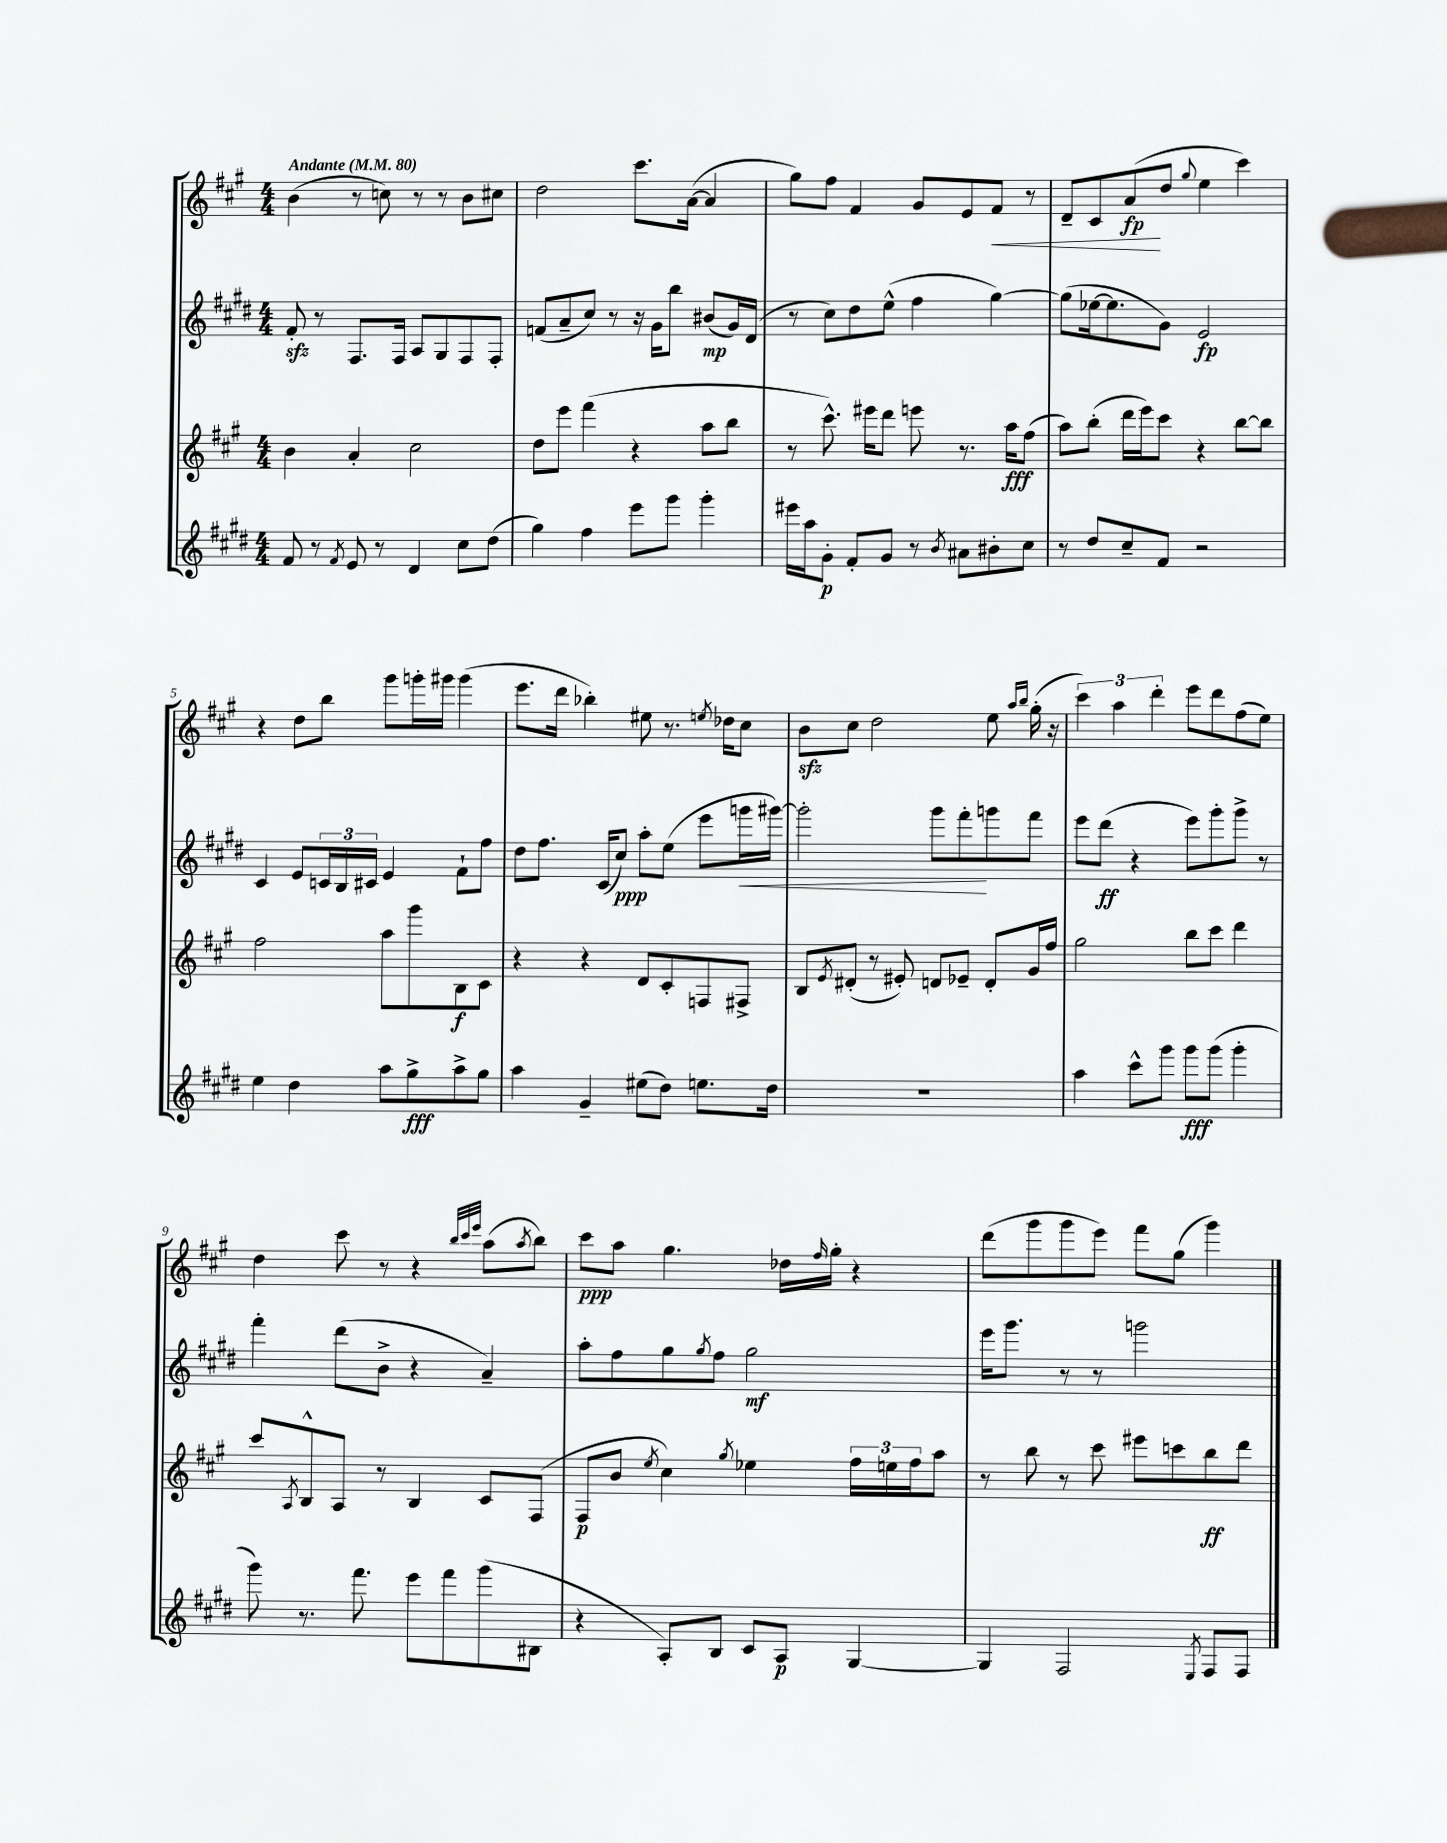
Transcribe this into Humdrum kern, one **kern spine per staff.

**kern	**kern	**kern	**kern
*staff4	*staff3	*staff2	*staff1
*clefG2	*clefG2	*clefG2	*clefG2
*k[f#c#g#d#]	*k[f#c#g#]	*k[f#c#g#d#]	*k[f#c#g#]
*M4/4	*M4/4	*M4/4	*M4/4
*MM80	*MM80	*MM80	*MM80
8f#	4b	8f#'	(4b
8r	.	8r	.
8qf#	.	.	.
8e	4a'	8.F#	8r
8r	.	.	8cc)
.	.	16F#	.
4d#	2cc#	8A	8r
.	.	8G#	8r
8cc#	.	8F#	8b
(8dd#	.	8F#'	8cc#
=	=	=	=
4gg#)	8dd	(8f	2dd
.	8eee	8a~	.
4ff#	(4fff#	8cc#)	.
.	.	8r	.
8eee	4r	16r	8.ccc#
.	.	16g#	.
8ggg#	.	8bb	.
.	.	.	([16a
4ggg#'	8aa	(8b#	4a]
.	8bb	16g#)	.
.	.	(16d#	.
=	=	=	=
16eee#	8r	8r	8gg#)
16aa	.	.	.
8g#'	8.ccc#^^)	8cc#)	8ff#
8f#'	.	8dd#	4f#
.	16eee#	.	.
8g#	8ddd	(8ee^^	.
8r	8eee	4ff#	8g#
8qb	.	.	.
8a#	8.r	.	8e
8b#'	.	[4gg#)	8f#
.	16aa	.	.
8cc#	(8ff#	.	8r
=	=	=	=
8r	8aa)	(8gg#]	8d~
8dd#	(8bb'	[16ee-	8c#
.	.	8.ee-]	.
8cc#~	16ddd	.	(8a
.	16eee)	.	.
8f#	8ccc#	8g#)	8dd
.	.	.	8qqgg#
2r	4r	2e	4ee
.	[8bb	.	4ccc#)
.	8bb]	.	.
=	=	=	=
4ee	2ff#	4c#	4r
4dd#	.	8e	8dd
.	.	24c	8bb
.	.	24B	.
.	.	24c#	.
8aa	8aa	4e	8ggg#
8gg#^	8ggg#	.	16ggg'
.	.	.	16ggg#
8aa^	8B	8f#`	(4ggg#
8gg#	8c#	8ff#	.
=	=	=	=
4aa	4r	8dd#	8.eee
.	.	8.ff#	.
.	.	.	16ddd
4g#~	4r	.	4bb-')
.	.	(16c#	.
.	.	8cc#)	.
(8ee#	8d	8aa'	8ee#
8dd#)	8c#'	(8ee	8.r
8.ee	8F	8eee	.
.	.	.	8qee
.	.	.	16dd-
.	8F#^	16ggg	8cc#
16dd#	.	[16ggg#)	.
=	=	=	=
1r	8B	2ggg#']	8b
.	8qe	.	.
.	(8d#'	.	8cc#
.	8r	.	2dd
.	8e#')	.	.
.	8d	8ggg#	.
.	8e-~	8fff#'	.
.	8d'	8ggg	8ee
.	.	.	16qqaa
.	.	.	16qqbb
.	16g#	8fff#	(16gg#'
.	16ff#	.	16r
=	=	=	=
4aa	2gg#	8eee	6ccc#)
.	.	(8ddd#	.
.	.	.	6aa
8ccc#^^	.	4r	.
.	.	.	6ddd'
8ggg#	.	.	.
8ggg#	8bb	8eee)	8eee
(8ggg#	8ccc#	8ggg#'	8ddd
4ggg#'	4ddd	8ggg#^	(8ff#
.	.	8r	8ee)
=	=	=	=
8ggg#)	8ccc#	4fff#'	4dd
.	8qA	.	.
8.r	8B^^	.	.
.	8A	(8ddd#	8ccc#
8.fff#	.	.	.
.	8r	8b^	8r
8eee	4B	4r	4r
8fff#	.	.	.
.	.	.	32qqbb
.	.	.	32qqccc#
.	.	.	32qqeee
(8ggg#	8c#	4a~)	(8aa
.	.	.	8qaa
8B#	(8F#	.	8bb)
=	=	=	=
4r	8F#	8aa'	8ccc#
.	8b	8ff#	8aa
.	8qee	.	.
8A')	4cc#)	8gg#	4.gg#
.	.	8qgg#	.
8B	.	8ff#	.
.	8qgg#	.	.
8c#	4ee-	2gg#	.
8A	.	.	16dd-
.	.	.	16qqff#
.	.	.	16gg#'
[4G#	24ff#	.	4r
.	24ee	.	.
.	24ff#	.	.
.	8aa	.	.
=	=	=	=
4G#]	8r	16eee	(8ddd
.	.	8.ggg#	.
.	8bb	.	8ggg#
2F#	8r	8r	8ggg#
.	8ccc#	8r	8eee)
.	8eee#	2ggg	8fff#
.	8ccc	.	(8gg#
8qE	.	.	.
8F#	8bb	.	4ggg#)
8F#	8ddd	.	.
==	==	==	==
*-	*-	*-	*-
